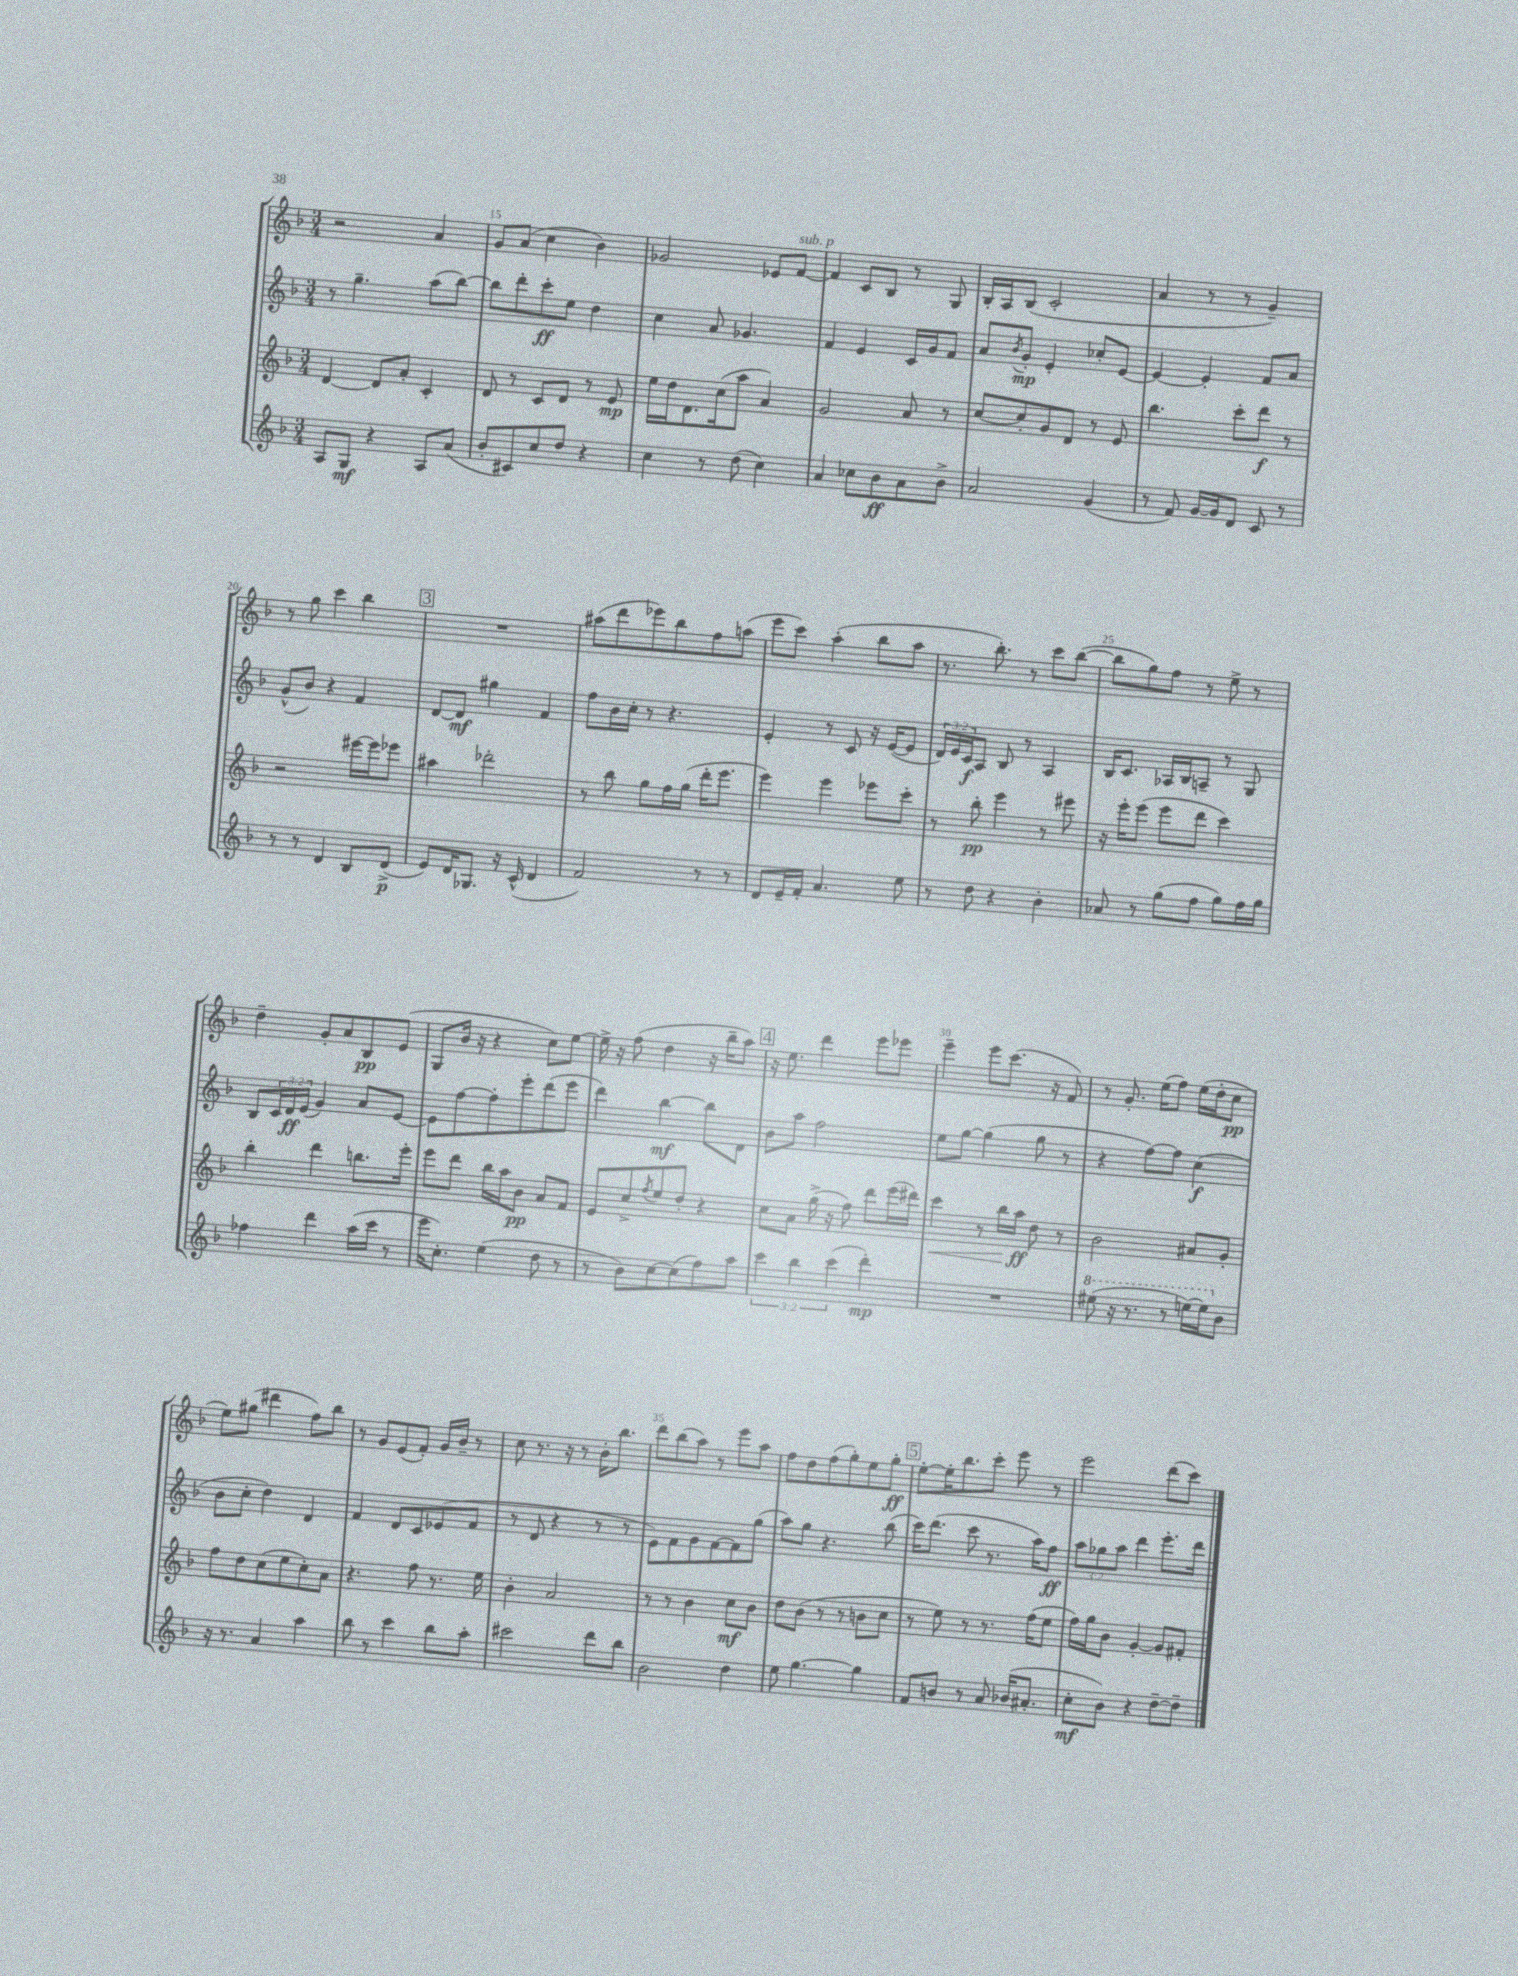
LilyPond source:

<<
\new StaffGroup <<
\new Staff = "s0" {
    \clef treble \key f \major \numericTimeSignature \time 3/4
    r2 a'4 |
    g'8 a'8( c''4 bes'4) |
    ges'2 ees'8 f'8~^\markup { \italic "sub. p" } |
    f'4 c'8 bes8 r8 g8 |
    bes16-. a16 bes8( c'2-. |
    a'4 r8 r8 g'4--) |
    r8 g''8 c'''4 bes''4 |
    \mark \markup { \box "3" } R2. |
    ais''8( d'''8 ees'''8) bes''8 f''8 a''8( |
    e'''8 c'''8) a''4-.( bes''8 a''8 |
    r8. bes''8.-.) r8 c'''8 bes''8~( |
    bes''8 g''8) f''8 r8 e''8-> r8 |
    d''4-- g'8-. a'8 bes8\pp e'8( |
    g8 bes'16 r16 r4 c''8) e''8~ |
    e''16-> r16 f''8( d''4 r16 bes''16-- a''8) |
    \mark \markup { \box "4" } r16 e''8. d'''4 e'''8 ees'''8 |
    e'''4-- e'''8 c'''8.( r16 f'8) |
    r8 g'8.-. e''16( f''8) e''16( d''16-. c''8\pp |
    e''8) gis''8( dis'''4 f''8) bes''8 |
    r8 g'8 e'8( f'8-.) g'16 bes'16-- r8 |
    c''8 r8. r16 r8 bes'16-. bes''8. |
    d'''8 bes''8( a''8) r8 e'''8 a''8 |
    f''8 d''8 f''8( g''8-.) e''8 g''8-.\ff |
    \mark \markup { \box "5" } e''8~-. e''16-. bes''8. c'''8-. e'''8 r8 |
    e'''2 d'''8( c'''8) \bar "|." |
}
\new Staff = "s1" {
    \clef treble \key f \major \numericTimeSignature \time 3/4 \override Staff.TupletNumber.text = #tuplet-number::calc-fraction-text
    r8 g''4.-- a''8( bes''8~) |
    bes''8 d'''8-. c'''8-.\ff e''8 d''4 |
    c''4 a'8 ges'4. |
    f'4 e'4 c'16 g'16 f'8 |
    a'8 \acciaccatura { bes'8 } g'8-.\mp e'4-. ces''8-. e'8~ |
    e'4~ e'4-. f'8 a'8 |
    g'8-^( bes'8) r4 f'4 |
    \mark \markup { \box "3" } d'8~ d'8\mf gis''4 f'4 |
    f''8 bes'16 c''16-. r8 r4. |
    e'4-. r8 c'8 r16 e'16~( e'8 |
    \tuplet 3/2 { d'16) e'16 c'16\f } a8 bes8 r8 a4 |
    bes16 c'8. aes16 bes16 a8-- r8 g8 |
    bes8 \tuplet 3/2 { c'16 d'16\ff e'16( } g'4) a'8 e'8~ |
    e'8 f''8~ f''8-. e'''8-. d'''8( e'''8 |
    d'''4) bes''4~\mf bes''8 d'8 |
    \mark \markup { \box "4" } bes'8 a''8 f''2 |
    e''8 g''8~ g''4( g''8 r8 |
    r4 f''8~) f''8 c''4\f( |
    bes'8 c''8-. d''4) d'4 |
    f'4 d'8 c'8 ees'8( f'8 |
    r8 d'8 r4 r8 r8 |
    e'8) f'8 g'8 f'8~ f'8 g''8( |
    a''8) g''8 r4. bes''8( |
    \mark \markup { \box "5" } c'''16) d'''8.( c'''8 r8. a''16) f''8\ff |
    \tuplet 3/2 { a''8 ges''8 a''8 } d'''4 e'''8.-. d'''16 \bar "|." |
}
\new Staff = "s2" {
    \clef treble \key f \major \numericTimeSignature \time 3/4
    d'4~ d'8 a'8-. c'4-. |
    d'8 r8 c'8 d'8 r8 e'8\mp |
    e''16 d''16 d'8. c''16( a''8 a'4) |
    g'2 a'8 r8 |
    c''8~ c''8-. g'8 d'8 r8 e'8 |
    bes''4. c'''8-. d'''8\f r8 |
    r2 eis'''16~ eis'''16 ees'''8 |
    \mark \markup { \box "3" } ais''4 des'''2-. |
    r8 bes''8 g''8 f''16 g''16( d'''16-. e'''8. |
    e'''4) e'''4 ees'''8 c'''8-. |
    r8 bes''8-.\pp e'''4 r8 eis'''8 |
    r16 e'''16-. e'''8( e'''8 d'''8 c'''4) |
    bes''4-. d'''4 b''8. e'''16-. |
    e'''8 d'''8 bes''16 a''16 bes'8\pp a'8 f'8 |
    e'8 c''8-> \acciaccatura { f''8 } e''8 d''8-. r4 |
    \mark \markup { \box "4" } c''8 a'8 g''16->( r16 f''8) d'''8 e'''16( dis'''16) |
    c'''4\< r8 bes''16 a''16\ff\! d''8 r8 |
    bes'2 ais'8 g'8-. |
    f''8 d''8 c''8( e''8 c''8-.) a'8 |
    r4. f''8 r8. e''16 |
    bes'4-. a'2 |
    r8 r8 bes'4 c''8\mf bes'8 |
    d''8 bes'8( r8 r8 b'8 c''8 |
    \mark \markup { \box "5" } r8 e''8) r8 r8. f''16( e''8 |
    f''16) g''16 bes'8 g'4~-. g'8 fis'8-. \bar "|." |
}
\new Staff = "s3" {
    \clef treble \key f \major \numericTimeSignature \time 3/4 \override Staff.TupletNumber.text = #tuplet-number::calc-fraction-text
    a8 g8\mf r4 a8 a'8( |
    bes'8-. cis'8) c''8 d''8 r4 |
    c''4 r8 d''8( c''4) |
    a'4 ces''8 bes'8\ff a'8 bes'8-> |
    a'2 g'4( |
    r8 f'8) g'16~ g'16 d'8 c'8 r8 |
    r8 r8 d'4 bes8 d'8->\p( |
    \mark \markup { \box "3" } e'8) d'16 ges8. r16 c'16-^( d'4 |
    f'2) r8 r8 |
    d'8 e'16-- f'16-. a'4. e''8 |
    r8 d''8 r4 bes'4-. |
    aes'8 r8 g''8( f''8 g''8) f''16 g''16 |
    fes''4 d'''4 a''16( c'''16 r8 |
    e'''16 c''8.-.) e''4( d''8 r8 |
    r8 bes'8) c''8~ c''8( f''8) a''8 |
    \mark \markup { \box "4" } \tuplet 3/2 { c'''4 bes''4 c'''4( } d'''4-.\mp) |
    R2. |
    \ottava #1 eis'''8( r16 r8. r8 e'''16~) e'''16 \ottava #0 bes'8 |
    r16 r8. a'4 a''4 |
    bes''8 r8 c'''4 bes''8 a''8-. |
    cis'''2 d'''8 bes''8 |
    bes'2 d''4 |
    e''8 g''4.~ g''4 |
    \mark \markup { \box "5" } f'8 b'8 r8 a'8 bes'16( ais'8.-. |
    c''8-.\mf bes'8) r4 d''8~-- d''8-- \bar "|." |
}
>>
>>
\layout { \context { \Score currentBarNumber = #14 \override BarNumber.break-visibility = ##(#f #t #t) barNumberVisibility = #(every-nth-bar-number-visible 5) } }
